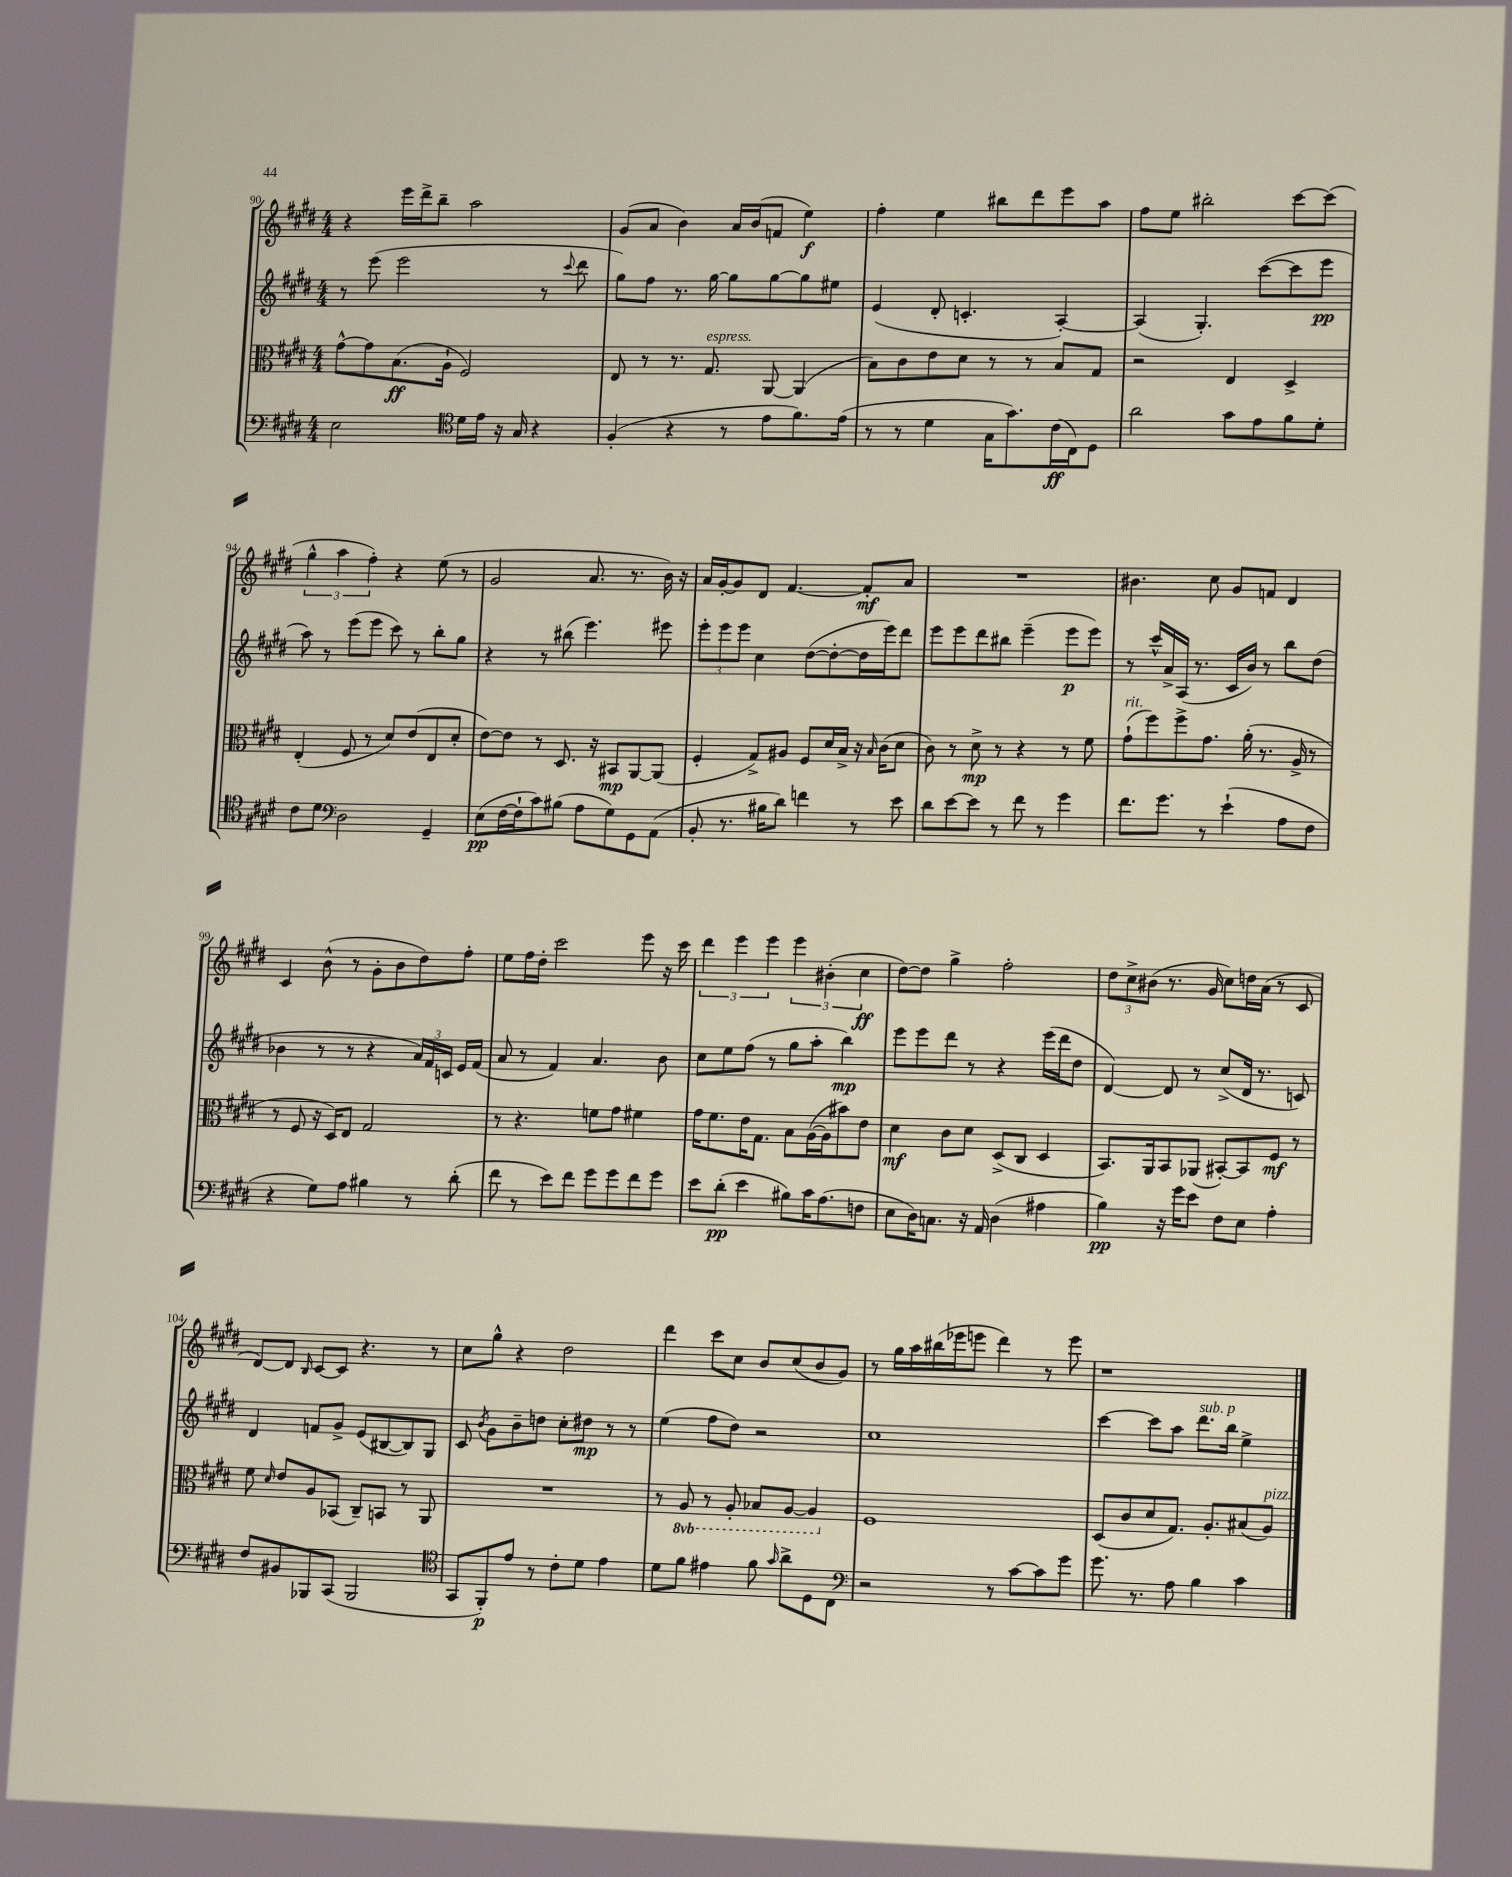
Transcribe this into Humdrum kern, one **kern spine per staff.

**kern	**dynam	**kern	**dynam	**kern	**dynam	**kern	**dynam
*part4	*part4	*part3	*part3	*part2	*part2	*part1	*part1
*staff4	*staff4	*staff3	*staff3	*staff2	*staff2	*staff1	*staff1
*clefF4	*	*clefC3	*	*clefG2	*	*clefG2	*
*k[f#c#g#d#]	*	*k[f#c#g#d#]	*	*k[f#c#g#d#]	*	*k[f#c#g#d#]	*
*M4/4	*	*M4/4	*	*M4/4	*	*M4/4	*
=90	=90	=90	=90	=90	=90	=90	=90
2E\	.	[8g#^^\L	.	8r	.	4r	.
.	.	8g#\]	.	(8eee\	.	.	.
.	.	(8.B\	ff	2eee\	.	16eee\LL	.
.	.	.	.	.	.	16ddd#^\J	.
.	.	.	.	.	.	8bb~\J	.
.	.	16A`\Jk	.	.	.	.	.
*clefC4	*	*	*	*	*	*	*
16d#\LL	.	2F#/)	.	.	.	2aa\	.
16e\JJ	.	.	.	.	.	.	.
16r	.	.	.	.	.	.	.
16G#/	.	.	.	.	.	.	.
4r	.	.	.	8r	.	.	.
.	.	.	.	8qqccc#/	.	.	.
.	.	.	.	8ddd#\	.	.	.
=91	=91	=91	=91	=91	=91	=91	=91
(4F#'/	.	8E/	.	8gg#\L)	.	(8g#/L	.
.	.	8r	.	8ff#\J	.	8a/J	.
4r	.	8.r	.	8.r	.	4b\)	.
!	!	!LO:TX:a:i:t=espress.	!	!	!	!	!
.	.	8.G#/	.	[16gg#\	.	.	.
8r	.	.	.	8gg#\L]	.	16a/LL	.
.	.	.	.	.	.	(16b/J	.
8e\L	.	[8AA/	.	[8gg#\	.	8fn/J	.
8.f#\)	.	(4AA/]	.	8gg#\]	.	4ee\)	f
.	.	.	.	8ee#X\J	.	.	.
(16e\Jk	.	.	.	.	.	.	.
=92	=92	=92	=92	=92	=92	=92	=92
8r	.	8B\L)	.	(4e/	.	4ff#'\	.
8r	.	8c#\	.	.	.	.	.
4d#\	.	8e\	.	8d#'/	.	4ee\	.
.	.	8d#\J	.	4.cn'/	.	.	.
16G#\KL	.	8r	.	.	.	8bb#X\L	.
8.g#\)	.	.	.	.	.	.	.
.	.	8r	.	.	.	8ddd#\	.
(16c#\L	ff	8B/L	.	[4A'/)	.	8eee\	.
16C#\J)	.	.	.	.	.	.	.
8D#\J	.	8G#/J	.	.	.	8aa\J	.
=93	=93	=93	=93	=93	=93	=93	=93
2a\	.	2r	.	(4A/]	.	8ff#\L	.
.	.	.	.	.	.	8ee\J	.
.	.	.	.	4.G#'/)	.	2bb#X'\	.
8g#\L	.	4E/	.	.	.	.	.
8e\	.	.	.	([8ccc#\L	.	.	.
8f#\	.	4D#^/	.	8ccc#\]	.	[8ccc#\L	.
8d#'\J	.	.	.	8eee\J	pp	(8ccc#\J]	.
!!LO:LB:g=z
=94	=94	=94	=94	=94	=94	=94	=94
8c#\L	.	(4E'/	.	8aa\)	.	6gg#^^\	.
8d#\J	.	.	.	8r	.	.	.
.	.	.	.	.	.	6aa\	.
*clefF4	*	*	*	*	*	*	*
2D#\	.	8F#/	.	(8eee\L	.	.	.
.	.	.	.	.	.	6ff#'\)	.
.	.	8r	.	8eee\J	.	.	.
.	.	8d#/L)	.	8ccc#\)	.	4r	.
.	.	(8e/	.	8r	.	.	.
4GG#~/	.	8E/	.	8bb'\L	.	(8ee\	.
.	.	8d#'/J	.	8gg#\J	.	8r	.
=95	=95	=95	=95	=95	=95	=95	=95
(8E\L	pp	[8e\L)	.	4r	.	2g#/	.
[16F#\L	.	8e\J]	.	.	.	.	.
16F#`\J]	.	.	.	.	.	.	.
8c#\)	.	8r	.	8r	.	.	.
(8B#X\J	.	8.D#/	.	(8bb#X\	.	.	.
8A\L	.	.	.	4.eee\)	.	8.a/	.
.	.	16r	.	.	.	.	.
8G#\)	.	8BB#X/L	mp	.	.	.	.
.	.	.	.	.	.	8.r	.
8GG#\	.	[8AA/	.	.	.	.	.
(8AA\J	.	(8AA/J]	.	8eee#X\	.	16b\)	.
.	.	.	.	.	.	16r	.
=96	=96	=96	=96	=96	=96	=96	=96
8BB'/	.	4F#'/	.	12eee'\L	.	16a/LL	.
.	.	.	.	.	.	[16g#'/J	.
.	.	.	.	12eee\	.	.	.
8.r	.	.	.	.	.	8g#/]	.
.	.	.	.	12eee\J	.	.	.
.	.	8G#^/L)	.	4cc#\	.	8d#/J	.
16B#X\KL	.	.	.	.	.	.	.
8d#\J)	.	8A#X/J	.	.	.	[4.f#/	.
4fn\	.	8F#/L	.	([8dd#\L	.	.	.
.	.	16d#/L	.	8dd#'\_	.	.	.
.	.	16B^/JJ	.	.	.	.	.
8r	.	16r	.	16dd#\L]	.	8f#'/L]	mf
.	.	16qqB/	.	.	.	.	.
.	.	(16c#\KL	.	16eee\J)	.	.	.
8e\	.	8d#\J	.	8ddd#\J	.	8a/J	.
=97	=97	=97	=97	=97	=97	=97	=97
8d#\L	.	8c#\)	.	8eee\L	.	1r	.
[8e\	.	8r	.	8eee\	.	.	.
8e\J]	.	8d#^\	mp	8ddd#\	.	.	.
8r	.	8r	.	8bb#X\J	.	.	.
8f#\	.	4r	.	(4eee~\	.	.	.
8r	.	.	.	.	.	.	.
4g#\	.	8r	.	8eee\L	p	.	.
.	.	8f#\	.	8eee\J)	.	.	.
=98	=98	=98	=98	=98	=98	=98	=98
!	!	!LO:TX:a:i:t=rit.	!	!	!	!	!
8.f#\L	.	(8g#`\L	.	8r	.	4.b#X\	.
.	.	8ff#\)	.	16ccc#^^/LL	.	.	.
8.g#\J	.	.	.	16a^/	.	.	.
.	.	8ff#^\	.	(16A/JJ	.	.	.
.	.	.	.	8.r	.	.	.
8r	.	8.g#\J	.	.	.	8cc#\	.
(4e`\	.	.	.	16c#/LL	.	8g#/L	.
.	.	(16a'\	.	16b/JJ)	.	.	.
.	.	8.r	.	8r	.	8fn/J	.
8A\L	.	.	.	8bb\L	.	4d#/	.
.	.	16A^/	.	.	.	.	.
8F#\J	.	8r	.	(8dd#\J	.	.	.
!!LO:LB:g=z
=99	=99	=99	=99	=99	=99	=99	=99
4r	.	8r	.	4b-X\	.	4c#/	.
.	.	8F#/	.	.	.	.	.
8G#\L)	.	16r	.	8r	.	(8b^^\	.
.	.	16D#/KL)	.	.	.	.	.
8A\J	.	8E/J	.	8r	.	8r	.
4B#X\	.	2G#/	.	4r	.	8g#'\L	.
.	.	.	.	.	.	8b\	.
8r	.	.	.	24a/LL)	.	8dd#\)	.
.	.	.	.	24f#/	.	.	.
.	.	.	.	24cn/JJ	.	.	.
(8d#'\	.	.	.	16e/LL	.	8ff#'\J	.
.	.	.	.	(16f#/JJ	.	.	.
=100	=100	=100	=100	=100	=100	=100	=100
8f#\	.	8r	.	8a/	.	8ee\L	.
8r	.	4.r	.	8r	.	16ff#\L	.
.	.	.	.	.	.	16dd#'\JJ	.
8e\L)	.	.	.	4f#/)	.	2ccc#\	.
8f#\J	.	.	.	.	.	.	.
8g#\L	.	8fn\L	.	4.a/	.	.	.
8g#\	.	8g#\J	.	.	.	.	.
8f#\	.	4f#X\	.	.	.	8eee\	.
8g#\J	.	.	.	8b\	.	16r	.
.	.	.	.	.	.	16ccc#\	.
=101	=101	=101	=101	=101	=101	=101	=101
8e\L	.	16g#\KL	.	8cc#\L	.	6ddd#\	.
.	.	8.f#\	.	.	.	.	.
(8d#'\J	pp	.	.	8ee\	.	.	.
.	.	.	.	.	.	6eee\	.
4e\	.	16e\K	.	(8ff#\J	.	.	.
.	.	8.G#\J	.	.	.	.	.
.	.	.	.	.	.	6eee\	.
.	.	.	.	8r	.	.	.
8B#X\L)	.	8B\L	.	8gg#\L	.	6eee\	.
16c#\K	.	([16A\L	.	8aa'\J	.	.	.
.	.	.	.	.	.	(6b#X'\	.
(8.A\	.	16A\J]	.	.	.	.	.
.	.	8b#X\)	.	4bb\)	mp	.	.
.	.	.	.	.	.	6cc#\	ff
8Fn\J	.	8e\J	.	.	.	.	.
=102	=102	=102	=102	=102	=102	=102	=102
8E\L	.	4d#\	mf	8eee\L	.	[8dd#\L)	.
16D#\K)	.	.	.	8eee\	.	8dd#\J]	.
8.Cn\J	.	.	.	.	.	.	.
.	.	8c#\L	.	8ddd#\J	.	4gg#^\	.
16r	.	8d#\J	.	8r	.	.	.
16AA/	.	.	.	.	.	.	.
(4D#\	.	(8D#^/L	.	4r	.	2ff#'\	.
.	.	8C#/J	.	.	.	.	.
4A#X\	.	4D#/	.	(16eee\LL	.	.	.
.	.	.	.	16ddd#\J	.	.	.
.	.	.	.	8dd#\J	.	.	.
=103	=103	=103	=103	=103	=103	=103	=103
4B\)	pp	8.BB/L)	.	[4d#/)	.	12dd#\L	.
.	.	.	.	.	.	12cc#^\	.
.	.	.	.	.	.	(12b#X\J	.
.	.	16AA/k	.	.	.	.	.
16r	.	8BB/	.	8d#/]	.	8.r	.
16g#\KL	.	.	.	.	.	.	.
8e\J	.	(8AA-X/J	.	8r	.	.	.
.	.	.	.	.	.	16g#/	.
8F#\L	.	[8BB#X'/L)	.	(8cc#^/L	.	8cc#\L)	.
8E\J	.	8BB#/]	.	16d#/Jk	.	16ddn\L	.
.	.	.	.	8.r	.	(16a\JJ	.
4A'\	.	8F#/J	mf	.	.	8r	.
.	.	8r	.	8cn/)	.	8c#/	.
!!LO:LB:g=z
=104	=104	=104	=104	=104	=104	=104	=104
8F#/L	.	8f#\	.	4d#/	.	[8d#/L)	.
.	.	16qqd#/	.	.	.	.	.
8BB#X/	.	8e/L	.	.	.	8d#/J]	.
.	.	.	.	.	.	16qqB/	.
8BBB-X/	.	8A/	.	8fn/L	.	[8c#/L	.
(8CC#/J	.	(8BB-X/J	.	8g#^/J	.	8c#/J]	.
2BBB-/	.	8C#~/L)	.	(8e/L	.	4.r	.
.	.	8BBn/J	.	[8B#X/	.	.	.
.	.	8r	.	8B#/])	.	.	.
.	.	8AA/	.	8G#/J	.	8r	.
=105	=105	=105	=105	=105	=105	=105	=105
*clefC4	*	*	*	*	*	*	*
8GG#/L	.	1r	.	8c#/	.	8cc#\L	.
.	.	.	.	8qb/	.	.	.
8FF#'/)	p	.	.	8g#\L	.	8gg#^^\J	.
8e/J	.	.	.	8b~\	.	4r	.
8r	.	.	.	8ddn\J	.	.	.
8c#'\L	.	.	.	8cc#'\L	.	2dd#\	.
8d#\J	.	.	.	8dd#X\J	mp	.	.
4e\	.	.	.	8r	.	.	.
.	.	.	.	8r	.	.	.
=106	=106	=106	=106	=106	=106	=106	=106
8d#\L	.	8r	.	(4ee\	.	4ddd#\	.
*	*	*8ba	*	*	*	*	*
8f#\J	.	8AA/	.	.	.	.	.
4e#X\	.	8r	.	8ff#\L	.	8ccc#\L	.
.	.	8AA'/	.	8dd#\J)	.	8cc#\J	.
8f#\	.	8BB-X/L	.	2r	.	8b/L	.
16qqg#/	.	.	.	.	.	.	.
8a^\L	.	[8AA/J	.	.	.	(8cc#/	.
8D#\	.	4AA/]	.	.	.	8b/	.
8C#\J	.	.	.	.	.	8g#/J)	.
=107	=107	=107	=107	=107	=107	=107	=107
*clefF4	*	*	*	*	*	*	*
*	*	*X8ba	*	*	*	*	*
2r	.	1F#	.	1cc#	.	8r	.
.	.	.	.	.	.	16gg#\LL	.
.	.	.	.	.	.	16aa\	.
.	.	.	.	.	.	(16bb#X\	.
.	.	.	.	.	.	16eee-X\J	.
.	.	.	.	.	.	8eeen\J	.
8r	.	.	.	.	.	4ddd#\)	.
[8c#\L	.	.	.	.	.	.	.
8c#\]	.	.	.	.	.	8r	.
8g#\J	.	.	.	.	.	8eee\	.
=108	=108	=108	=108	=108	=108	=108	=108
8.g#\	.	(8D#/L	.	[4ccc#\	.	1r	.
.	.	8c#/	.	.	.	.	.
8.r	.	.	.	.	.	.	.
.	.	8d#/	.	8ccc#\L]	.	.	.
8A\	.	8.G#/J)	.	8aa\J	.	.	.
!	!	!	!	!LO:TX:a:i:t=sub. p	!	!	!
4B\	.	.	.	8.ddd#\L	.	.	.
.	.	8.A'/L	.	.	.	.	.
.	.	.	.	16bb\Jk	.	.	.
4c#\	.	(8B#X/	.	4ee^\	.	.	.
!	!	!LO:TX:a:i:t=pizz.	!	!	!	!	!
.	.	8A/J)	.	.	.	.	.
==	==	==	==	==	==	==	==
*-	*-	*-	*-	*-	*-	*-	*-
